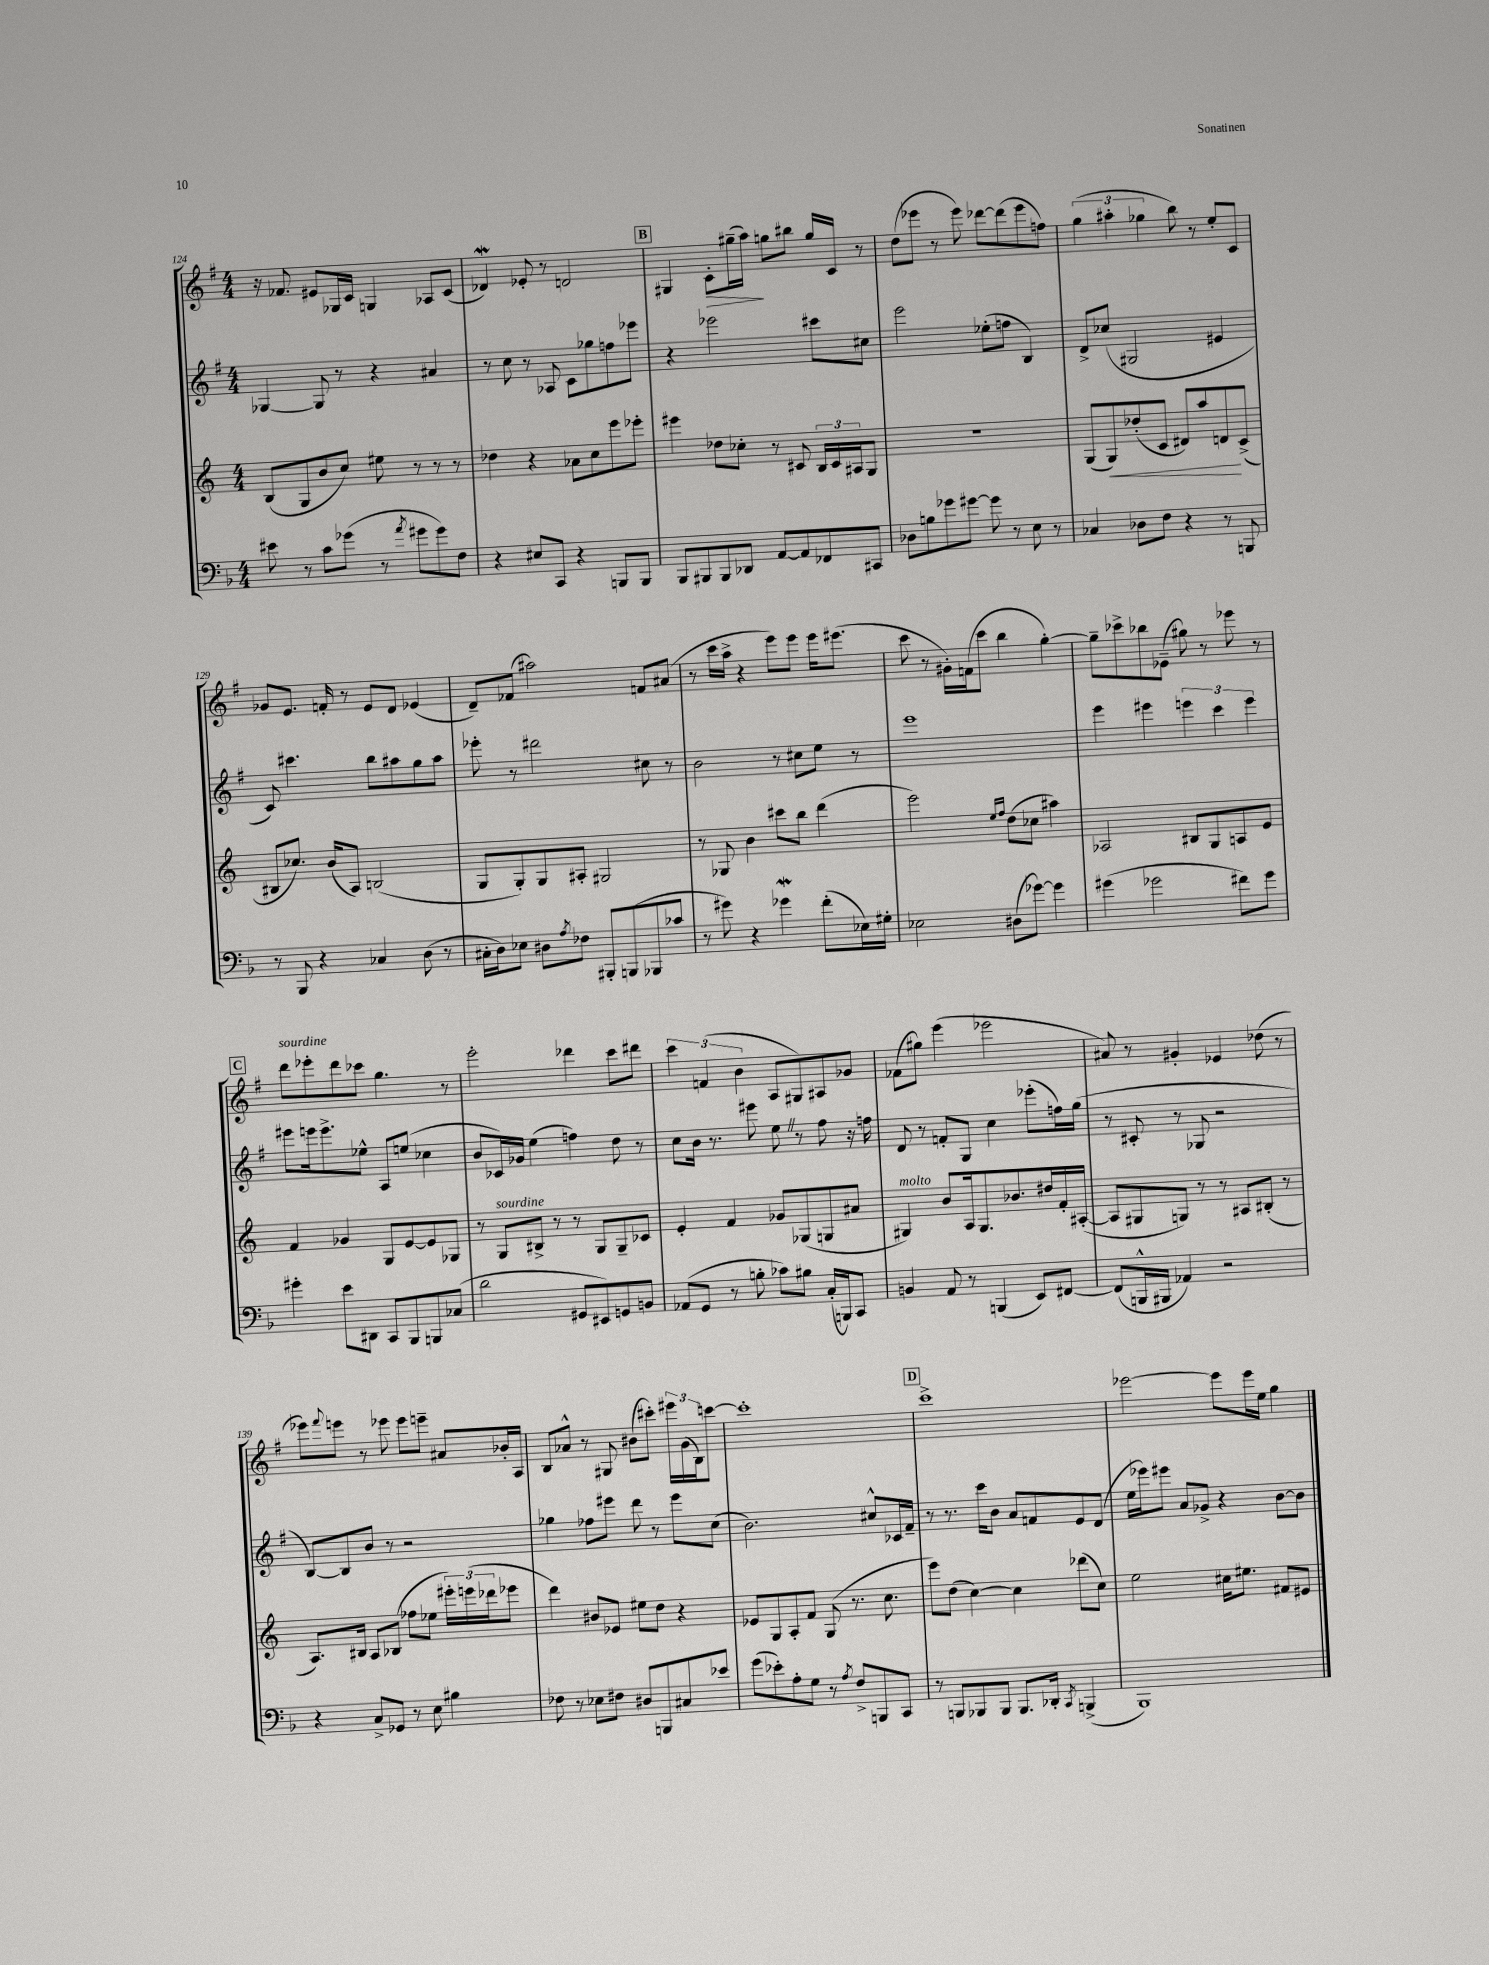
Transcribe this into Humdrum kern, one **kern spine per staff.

**kern	**kern	**dynam	**kern	**kern	**dynam
*part4	*part3	*part3	*part2	*part1	*part1
*staff4	*staff3	*staff3	*staff2	*staff1	*staff1
*clefF4	*clefG2	*	*clefG2	*clefG2	*
*k[b-]	*k[]	*	*k[f#]	*k[f#]	*
*M4/4	*M4/4	*	*M4/4	*M4/4	*
=124	=124	=124	=124	=124	=124
8e#X\	(8B/L	.	[4G-X/	16r	.
.	.	.	.	8.f-X/	.
8r	8G/	.	.	.	.
8c\L	8b/	.	8G-/]	8e#X/L	.
(8g-X\J	8cc/J)	.	8r	16G-X/L	.
.	.	.	.	16c/JJ	.
8r	8ee#X\	.	4r	4Gn/	.
8qa/	.	.	.	.	.
8g#X\L	8r	.	.	.	.
8g#\)	8r	.	4a#X/	8A-X/L	.
8F\J	8r	.	.	(8c/J	.
=125	=125	=125	=125	=125	=125
4r	4dd-X\	.	8r	4d-Xw/)	.
.	.	.	8cc\	.	.
8E#X/L	4r	.	8r	8e-X'/	.
8CC/J	.	.	8A-X/	8r	.
4r	8a-X\L	.	8c\L	2dn/	.
.	8cc\	.	8gg-X\	.	.
8BBBn/L	8eee\	.	8ffn\	.	.
8BBB/J	8eee-X'\J	.	8eee-X\J	.	.
!!LO:REH:place=s1:t=B
=126	=126	=126	=126	=126	=126
8BBB-/L	4eee#X\	.	4r	4G#X/	.
8BBB#X/	.	.	.	.	.
!	!	!	!	!	!LO:HP:b
8BBB#/	8dd-X\L	.	2eee-X\	8c'\L	>
8DD-X/J	8cc-X'\J	.	.	(16gg#X~\L	.
.	.	.	.	16aa\JJ)	.
[8AA/L	8r	.	.	8ggn\L	]
8AA/]	8c#X/	.	.	8bb#X\J	.
8FF-X/	24B/LL	.	8ccc#X\L	16gg/LL	.
.	24c#/	.	.	.	.
.	.	.	.	16c/JJ	.
.	24A#X/J	.	.	.	.
8CC#X/J	8G/J	.	8cc#X\J	8r	.
=127	=127	=127	=127	=127	=127
8D-X\L	1r	.	2eee\	(8dd\L	.
8Bn\	.	.	.	8eee-X\J	.
8g-X\	.	.	.	8r	.
[8g#X\J	.	.	.	8eee-\)	.
8g#\]	.	.	(8ee-X'\L	[8ddd-X\L	.
8r	.	.	8ffn\J	(8ddd-\]	.
8E\	.	.	4B/)	8eee-\	.
8r	.	.	.	8ffn\J)	.
=128	=128	=128	=128	=128	=128
4C-X/	(8G/L	.	8d^/L	(6gg\	.
!	!	!LO:HP:b	!	!	!
.	8G/)	<	(8cc-X/J	.	.
.	.	.	.	6aa#X'\	.
8D-X\L	(8dd-X'/	.	2G#X/	.	.
.	.	.	.	6gg-X\	.
8F\J	8c/J	.	.	.	.
4r	8d#X/L)	.	.	8bb\)	.
.	8aa/	.	.	8r	.
8r	8dn/	.	4e#X/	8ee'/L	.
8BBBn/	(8c^/J	[	.	8c/J	.
!!LO:LB:g=z
=129	=129	=129	=129	=129	=129
8r	8B#X/L	.	8c/)	8g-X/L	.
8BBB-/	8.cc-X/J)	.	4.ccc#X\	8.e/J	.
4r	.	.	.	.	.
.	(16b/KL	.	.	16fn'/	.
.	8A/J)	.	.	8r	.
4C-X/	(2Bn/	.	8bb\L	8e/L	.
.	.	.	8aa#X\	8d/J	.
(8D\	.	.	8gg\	(4e-X/	.
8r	.	.	8aa#\J	.	.
=130	=130	=130	=130	=130	=130
16C#X'\LL	8G/L	.	8eee-X'\	8d~/L)	.
16D\J)	.	.	.	.	.
8E-X\J	8G'/)	.	8r	(8f-X/J	.
8D#X\L	8G/	.	2ddd#X\	2aa#X\)	.
8qA/	.	.	.	.	.
8F-X\J	8A#X'/J	.	.	.	.
8BBB#X'/L	2G#X/	.	.	.	.
(8BBBn/	.	.	.	.	.
8BBB-X/	.	.	8cc#X\	8fn/L	.
8c-X/J	.	.	8r	(8a#X/J	.
=131	=131	=131	=131	=131	=131
8r	8r	.	2b\	8r	.
8g#X\)	8G-X/	.	.	16ccc\LL	.
.	.	.	.	16aa^\JJ	.
4r	4b\	.	.	4r	.
4g-Xw\	8ccc#X\L	.	8r	8eee\L)	.
.	8bb\J	.	8cc#X\L	8eee\J	.
(8f'\L	(4ddd\	.	8ee\J	16eee\KL	.
.	.	.	.	(8.eee#X\J	.
16E-X\L)	.	.	8r	.	.
16G#X'\JJ	.	.	.	.	.
=132	=132	=132	=132	=132	=132
2E-X\	2eee\)	.	1eee	8ccc\	.
.	.	.	.	8r	.
.	.	.	.	16g#X'\LL)	.
.	.	.	.	(16fn\J	.
.	.	.	.	8ccc\J	.
.	16qqee/LL	.	.	.	.
.	16qqff/JJ	.	.	.	.
(8D#X\L	(8dd\L	.	.	4bb\	.
[8g-X\J)	8cc-X\J	.	.	.	.
4g-\]	4aa#X\)	.	.	[4gg'\)	.
=133	=133	=133	=133	=133	=133
(4g#X\	2A-X/	.	4eee\	8gg~\L]	.
.	.	.	.	8ccc-X^\	.
2g-X\	.	.	4eee#X\	8bb-X\	.
.	.	.	.	(8e-X~\J	.
.	8B#X/L	.	6eeen\	8gg#X\)	.
.	8G/	.	.	8r	.
.	.	.	6ccc\	.	.
8f#X\L)	8An/	.	.	8eee-X\	.
.	.	.	6eee\	.	.
8g-\J	8e/J	.	.	8r	.
!!LO:LB:g=z
!!LO:REH:place=s1:t=C
=134	=134	=134	=134	=134	=134
!	!	!	!	!LO:TX:a:i:t=sourdine	!
4g#X'\	4f/	.	8eee#X\L	8ddd\L	.
.	.	.	16eeen\k	8eee-X'\	.
.	.	.	8.eee^\	.	.
8e\L	4g-X/	.	.	8ddd\	.
8DD#X\J	.	.	8ee-X^^\J	8ccc-X\J	.
8CC/L	8G/L	.	8A/L	4.gg\	.
8BBB-/	[8e/	.	(8een/J	.	.
8BBBn/	8e/]	.	4cc-X\	.	.
(8C-X/J	8G-X/J	.	.	8r	.
=135	=135	=135	=135	=135	=135
2d\	8r	.	8b/L	2eee'\	.
!	!LO:TX:a:i:t=sourdine	!	!	!	!
.	8G/L	.	16c-X/L)	.	.
.	.	.	16g-X/JJ	.	.
.	8B#X^/J	.	(4ee\	.	.
.	8r	.	.	.	.
8GG#X/L	8r	.	4ffn\)	4ddd-X\	.
8EE#X/)	8G/L	.	.	.	.
8GGn/	8G~/	.	8dd\	8ccc\L	.
8BBn/J	8c-X/J	.	8r	8ddd#X\J	.
=136	=136	=136	=136	=136	=136
(8AA-X/L	4e'/	.	8cc\L	6ccc\	.
8GG/J	.	.	16b\Jk	.	.
.	.	.	.	(6fn/	.
.	.	.	8.r	.	.
8r	4f/	.	.	.	.
.	.	.	.	6b\	.
8Bn'\	.	.	8eee#X\	.	.
8c-X\L)	8g-X/L	.	8eeZ\	8A/L	.
8B#X\J	(8G-X/	.	8r	8G#X/)	.
(16C'/LL	8Gn/	.	8ff#\	8A#X/	.
16BBBn/J)	.	.	.	.	.
8CC/J	8a#X/J	.	16r	8g-X/J	.
.	.	.	16ffn\	.	.
=137	=137	=137	=137	=137	=137
!	!LO:TX:a:i:t=molto	!	!	!	!
4BBn/	4G#X/)	.	8d/	(8f-X\L	.
.	.	.	8r	8gg#X\J)	.
8AA/	8b/L	.	8fn'/L	(4eee\	.
8r	16A/k	.	8G/J	.	.
.	8.G#/	.	.	.	.
(4BBBn/	.	.	4cc\	2eee-X\	.
.	8.b-X/	.	.	.	.
8EE/L)	.	.	(8eee-X'\L	.	.
.	16dd#X/L	.	.	.	.
[8FF#X/J	16f'/	.	16ffn\L)	.	.
.	([16A#X'/JJ	.	(16gg\JJ	.	.
=138	=138	=138	=138	=138	=138
(8FF#/L]	8A#/L]	.	8r	8a#X/)	.
16BBBn^^/L	8G#X/	.	8c#X'/	8r	.
16BBB#X/JJ	.	.	.	.	.
4AA-X/)	8Gn/J)	.	8r	4g#X'/	.
.	8r	.	8G-X/	.	.
2r	8r	.	2r	4e-X/	.
.	8A#X/L	.	.	.	.
.	(8B#X'/J	.	.	(8dd-X\	.
.	8r	.	.	8r	.
!!LO:LB:g=z
=139	=139	=139	=139	=139	=139
4r	8.A/L)	.	[8B/L)	8eee-X\L)	.
.	.	.	.	8qqfff#/	.
.	.	.	8B/]	8eeen\J	.
.	16B#X/Jk	.	.	.	.
8C^/L	8A/L	.	8b/J	8r	.
8GG-X/J	(8B-X/J	.	8r	8eee-X\	.
8r	8ff-X\L	.	2r	8eee-\L	.
8E\	8ee-X\J	.	.	8eeen~\J	.
4B#X\	24eee#X'\LL)	.	.	8a#X/L	.
.	(24eeen\	.	.	.	.
.	24ddd-X\J	.	.	.	.
.	8eee-X\J	.	.	16b-X'/L	.
.	.	.	.	16A/JJ	.
=140	=140	=140	=140	=140	=140
8F-X\	4ddd\)	.	4gg-X\	8B/L	.
8r	.	.	.	8a-X^^/J	.
8E-X\L	8b#X/L	.	8ff-X\L	8r	.
8F#X\J	8e-X/J	.	8eee#X\J	8G#X/	.
8D#X/L	8ee#X\L	.	8ddd\	(8b#X\L	.
8BBBn/	8dd\J	.	8r	8ccc#X'\J)	.
8C#X/	4r	.	8eee#\L	24eee#X\LL	.
.	.	.	.	(24g\	.
.	.	.	.	24B\J)	.
8e-X/J	.	.	(8cc\J	[8cccn\J	.
=141	=141	=141	=141	=141	=141
(8g\L	8e-X/L	.	2.b\)	1ccc']	.
8e-X'\)	8G/	.	.	.	.
8A'\	8A'/	.	.	.	.
8G\J	8f/J	.	.	.	.
8r	(8G/	.	.	.	.
8qA/	.	.	.	.	.
8F^/L	8.r	.	.	.	.
8BBBn/	.	.	8cc#X^^/L	.	.
.	8.cc\	.	.	.	.
8CC/J	.	.	16c-X/L	.	.
.	.	.	16f#~/JJ	.	.
!!LO:REH:place=s1:t=D
=142	=142	=142	=142	=142	=142
8r	8eee\L)	.	8r	1ccc^	.
8BBBn/L	(8dd\J	.	8.r	.	.
8BBB-X/	[4cc\)	.	.	.	.
.	.	.	16ccc\KL	.	.
8BBB-/J	.	.	8b\J	.	.
8.BBB-/L	4cc\]	.	8a/L	.	.
.	.	.	8fn/	.	.
16DD-X'/Jk	.	.	.	.	.
8qCC/	.	.	.	.	.
(4BBBn^/	(8ddd-X\L	.	8e/	.	.
.	8cc\J)	.	(8d/J	.	.
=143	=143	=143	=143	=143	=143
1BBB-)	2ee\	.	16ee\LL	[2eee-X\	.
.	.	.	16eee-X\J)	.	.
.	.	.	8eee#X\J	.	.
.	.	.	8a/L	.	.
.	.	.	8g-X^/J	.	.
.	16cc#X\KL	.	4r	8eee-\L]	.
.	8.ee#X\J	.	.	.	.
.	.	.	.	16eee-\L	.
.	.	.	.	16ee\JJ	.
.	8f#X/L	.	[8b\L	4gg\	.
.	8e#X/J	.	8b\J]	.	.
==	==	==	==	==	==
*-	*-	*-	*-	*-	*-
